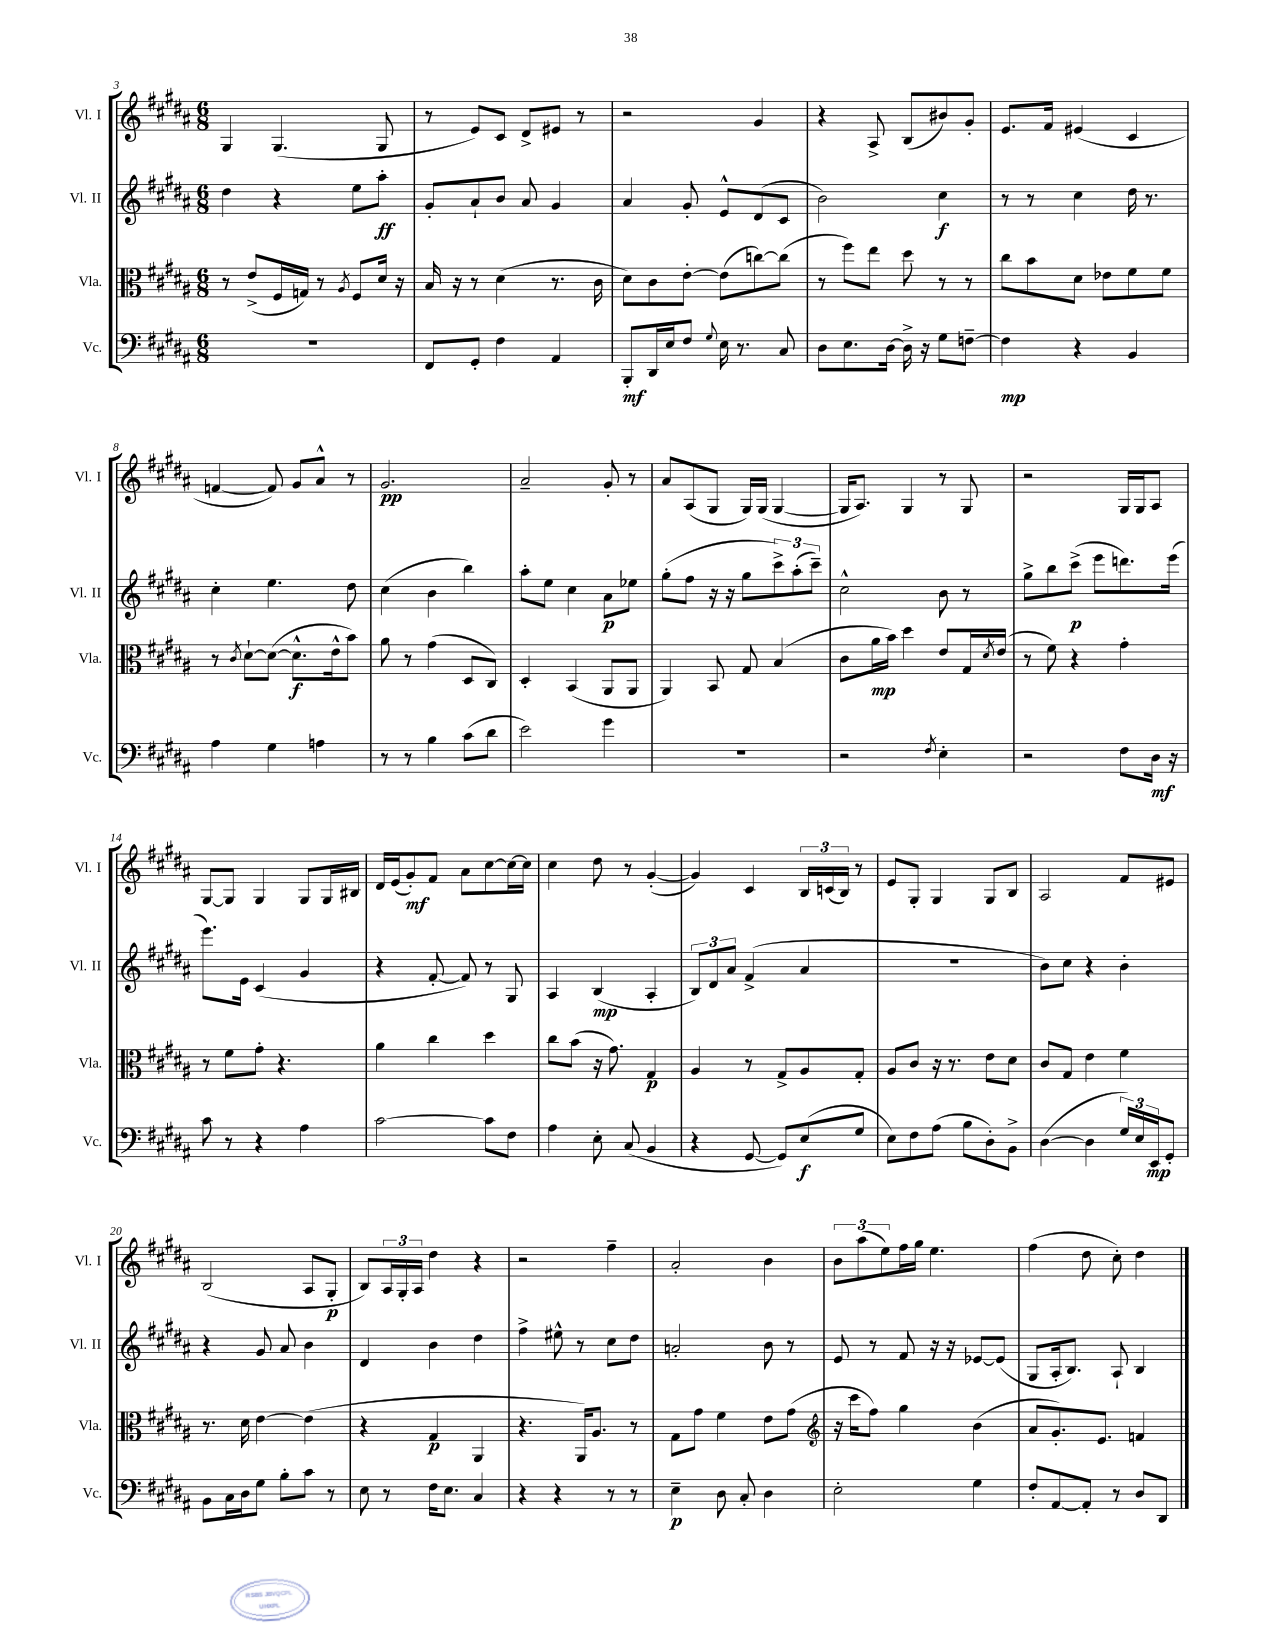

**kern	**kern	**kern	**kern
*staff4	*staff3	*staff2	*staff1
*clefF4	*clefC3	*clefG2	*clefG2
*k[f#c#g#d#a#]	*k[f#c#g#d#a#]	*k[f#c#g#d#a#]	*k[f#c#g#d#a#]
*M6/8	*M6/8	*M6/8	*M6/8
2.r	8r	4dd#\	4G#/
.	(8e^/L	.	.
.	16F#/L	4r	(4.G#/
.	16G/JJ)	.	.
.	8r	.	.
.	8qA#/	.	.
.	8F#/L	8ee\L	.
.	16d#/Jk	8aa#'\J	8G#/
.	16r	.	.
=	=	=	=
8FF#/L	16B/	8g#'/L	8r
.	16r	.	.
8GG#'/J	8r	8a#`/	8e/L)
4F#\	(4d#\	8b/J	8c#/J
.	.	8a#/	8d#^/L
4AA#/	8.r	4g#/	8e#/J
.	.	.	8r
.	16c#\	.	.
=	=	=	=
8BBB'/L	8d#\L)	4a#/	2r
16DD#/L	8c#\	.	.
16E/J	.	.	.
8F#/J	[8e'\J	8g#'/	.
8qqG#/	.	.	.
16E\	(8e\]L	8e^^/L	.
8.r	.	.	.
.	[8cc\)	(8d#/	4g#/
8C#/	(8cc\]J	8c#/J	.
=	=	=	=
8D#\L	8r	2b\)	4r
8.E\	8ff#\L)	.	.
.	8ee\J	.	8A#^/
[16D#\Jk	.	.	.
16D#^\]	8dd#\	.	(8B/L
16r	.	.	.
8G#\L	8r	4cc#\	8b#/)
[8F~\J	8r	.	8g#'/J
=	=	=	=
4F\]	8cc#\L	8r	8.e/L
.	8b\	8r	.
.	.	.	16f#/Jk
4r	8d#\J	4cc#\	(4e#/
.	8e-\L	.	.
4BB/	8f#\	16dd#\	4c#/
.	.	8.r	.
.	8f#\J	.	.
=	=	=	=
4A#\	8r	4cc#'\	[4f/
.	8qc#/	.	.
.	[8d#`\L	.	.
4G#\	(8d#\_J	4.ee\	8f/])
.	8.d#^^\]L	.	8g#/L
4A\	.	.	8a#^^/J
.	16e^^\k	.	.
.	8b\J)	8dd#\	8r
=	=	=	=
8r	8a#\	(4cc#\	2.g#/
8r	8r	.	.
4B\	(4g#\	4b\	.
(8c#\L	8D#/L	4bb\)	.
8d#\J	8C#/J)	.	.
=	=	=	=
2e\)	4D#'/	8aa#'\L	2a#~/
.	.	8ee\J	.
.	(4BB/	4cc#\	.
4g#\	8AA#/L	8a#\L	8g#'/
.	8AA#/J	8ee-\J	8r
=	=	=	=
2.r	4AA#/)	(8gg#'\L	8a#/L
.	.	8ff#\J	(8A#/
.	8BB/	16r	8G#/J
.	.	16r	.
.	8G#/	8gg#\L	16G#/LL)
.	.	.	(16G#/JJ
.	(4B/	12ccc#^\)	[4G#/
.	.	(12aa#'\	.
.	.	12ccc#~\J)	.
=	=	=	=
2r	8c#\L	2cc#^^\	16G#/]LK
.	.	.	8.A#/J)
.	16a#\L	.	.
.	16b\JJ)	.	.
.	4dd#\	.	4G#/
8qF#/	.	.	.
4E'\	8e/L	8b\	8r
.	16G#/L	8r	8G#/
.	8qd#/	.	.
.	(16e/JJ	.	.
=	=	=	=
2r	8r	8gg#^\L	2r
.	8f#\)	8bb\	.
.	4r	(8ccc#^\J	.
.	.	8eee\L	.
8F#\L	4g#'\	8.ddd\)	16G#/LL
.	.	.	16G#/J
16D#\Jk	.	.	8A#/J
16r	.	(16eee\Jk	.
=	=	=	=
8c#\	8r	8.eee\L)	[8G#/L
8r	8f#\L	.	8G#/]J
.	.	16e\Jk	.
4r	8g#'\J	(4c#/	4G#/
.	4.r	.	.
4A#\	.	4g#/	8G#/L
.	.	.	16G#/L
.	.	.	16B#/JJ
=	=	=	=
[2c#\	4a#\	4r	16d#/LL
.	.	.	(16e/J
.	.	.	8g#'/)
.	4cc#\	[8f#'/	8f#/J
.	.	8f#/])	8a#\L
8c#\]L	4dd#\	8r	[8cc#\
8F#\J	.	8G#/	16cc#\_L
.	.	.	16cc#\]JJ
=	=	=	=
4A#\	8cc#\L	4A#/	4cc#\
.	(8b\J	.	.
8E'\	16r	(4B/	8dd#\
.	8.g#\)	.	.
(8C#/	.	.	8r
4BB/	4G#/	4A#'/	([4g#'/
=	=	=	=
4r	4A#/	12B/L)	4g#/])
.	.	12d#/	.
.	.	12a#/J	.
[8GG#/	8r	(4f#^/	4c#/
8GG#/]L)	8G#^/L	.	.
(8E/	8A#/	4a#/	24B/LL
.	.	.	(24c/
.	.	.	24B/JJ)
8G#/J	8G#'/J	.	8r
=	=	=	=
8E\L)	8A#/L	2.r	8e/L
8F#\	8c#/J	.	8G#'/J
(8A#\J	16r	.	4G#/
.	8.r	.	.
8B\L	.	.	.
8D#'\)	8e\L	.	8G#/L
8BB^\J	8d#\J	.	8B/J
=	=	=	=
([4D#\	8c#/L	8b\L)	2A#/
.	8G#/J	8cc#\J	.
4D#\]	4e\	4r	.
24G#/LL)	4f#\	4b'\	8f#/L
24E/	.	.	.
24EE/J	.	.	.
8GG#'/J	.	.	8e#/J
=	=	=	=
8BB\L	8.r	4r	(2B/
16C#\L	.	.	.
16D#\J	16d#\	.	.
8G#\J	[4e\	8g#/	.
8B'\L	.	8a#/	.
8c#\J	(4e\]	4b\	8A#/L
8r	.	.	8G#'/J
=	=	=	=
8E\	4r	4d#/	8B/L)
8r	.	.	24A#/L
.	.	.	24G#'/
.	.	.	24A#/JJ
16F#\LK	4G#/	4b\	4dd#\
8.E\J	.	.	.
4C#/	4AA#/	4dd#\	4r
=	=	=	=
4r	4.r	4ff#^\	2r
4r	.	8ee#^^\	.
.	16AA#/LK)	8r	.
.	8.A#/J	.	.
8r	.	8cc#\L	4ff#~\
8r	8r	8dd#\J	.
=	=	=	=
4E~\	8G#\L	2a'/	2a#'/
.	8g#\J	.	.
8D#\	4f#\	.	.
8C#'/	.	.	.
4D#\	8e\L	8b\	4b\
.	(8g#\J	8r	.
=	=	=	=
*	*clefG2	*	*
2E'\	16r	8e/	12b\L
.	16ccc#\LK	.	.
.	.	.	(12aa#\
.	8ff#\J)	8r	.
.	.	.	12ee\)
.	4gg#\	8f#/	16ff#\L
.	.	.	16gg#\JJ
.	.	16r	4.ee\
.	.	16r	.
4G#\	(4b\	[8e-/L	.
.	.	(8e-/]J	.
=	=	=	=
8F#'/L	8a#/L	8G#/L	(4ff#\
[8AA#/	8.g#'/)	16A#'/k	.
.	.	8.B/J)	.
8AA#'/]J	.	.	8dd#\
.	8.e/J	.	.
8r	.	8A#`/	8cc#'\)
8D#/L	4f/	4B/	4dd#\
8DD#/J	.	.	.
==	==	==	==
*-	*-	*-	*-
